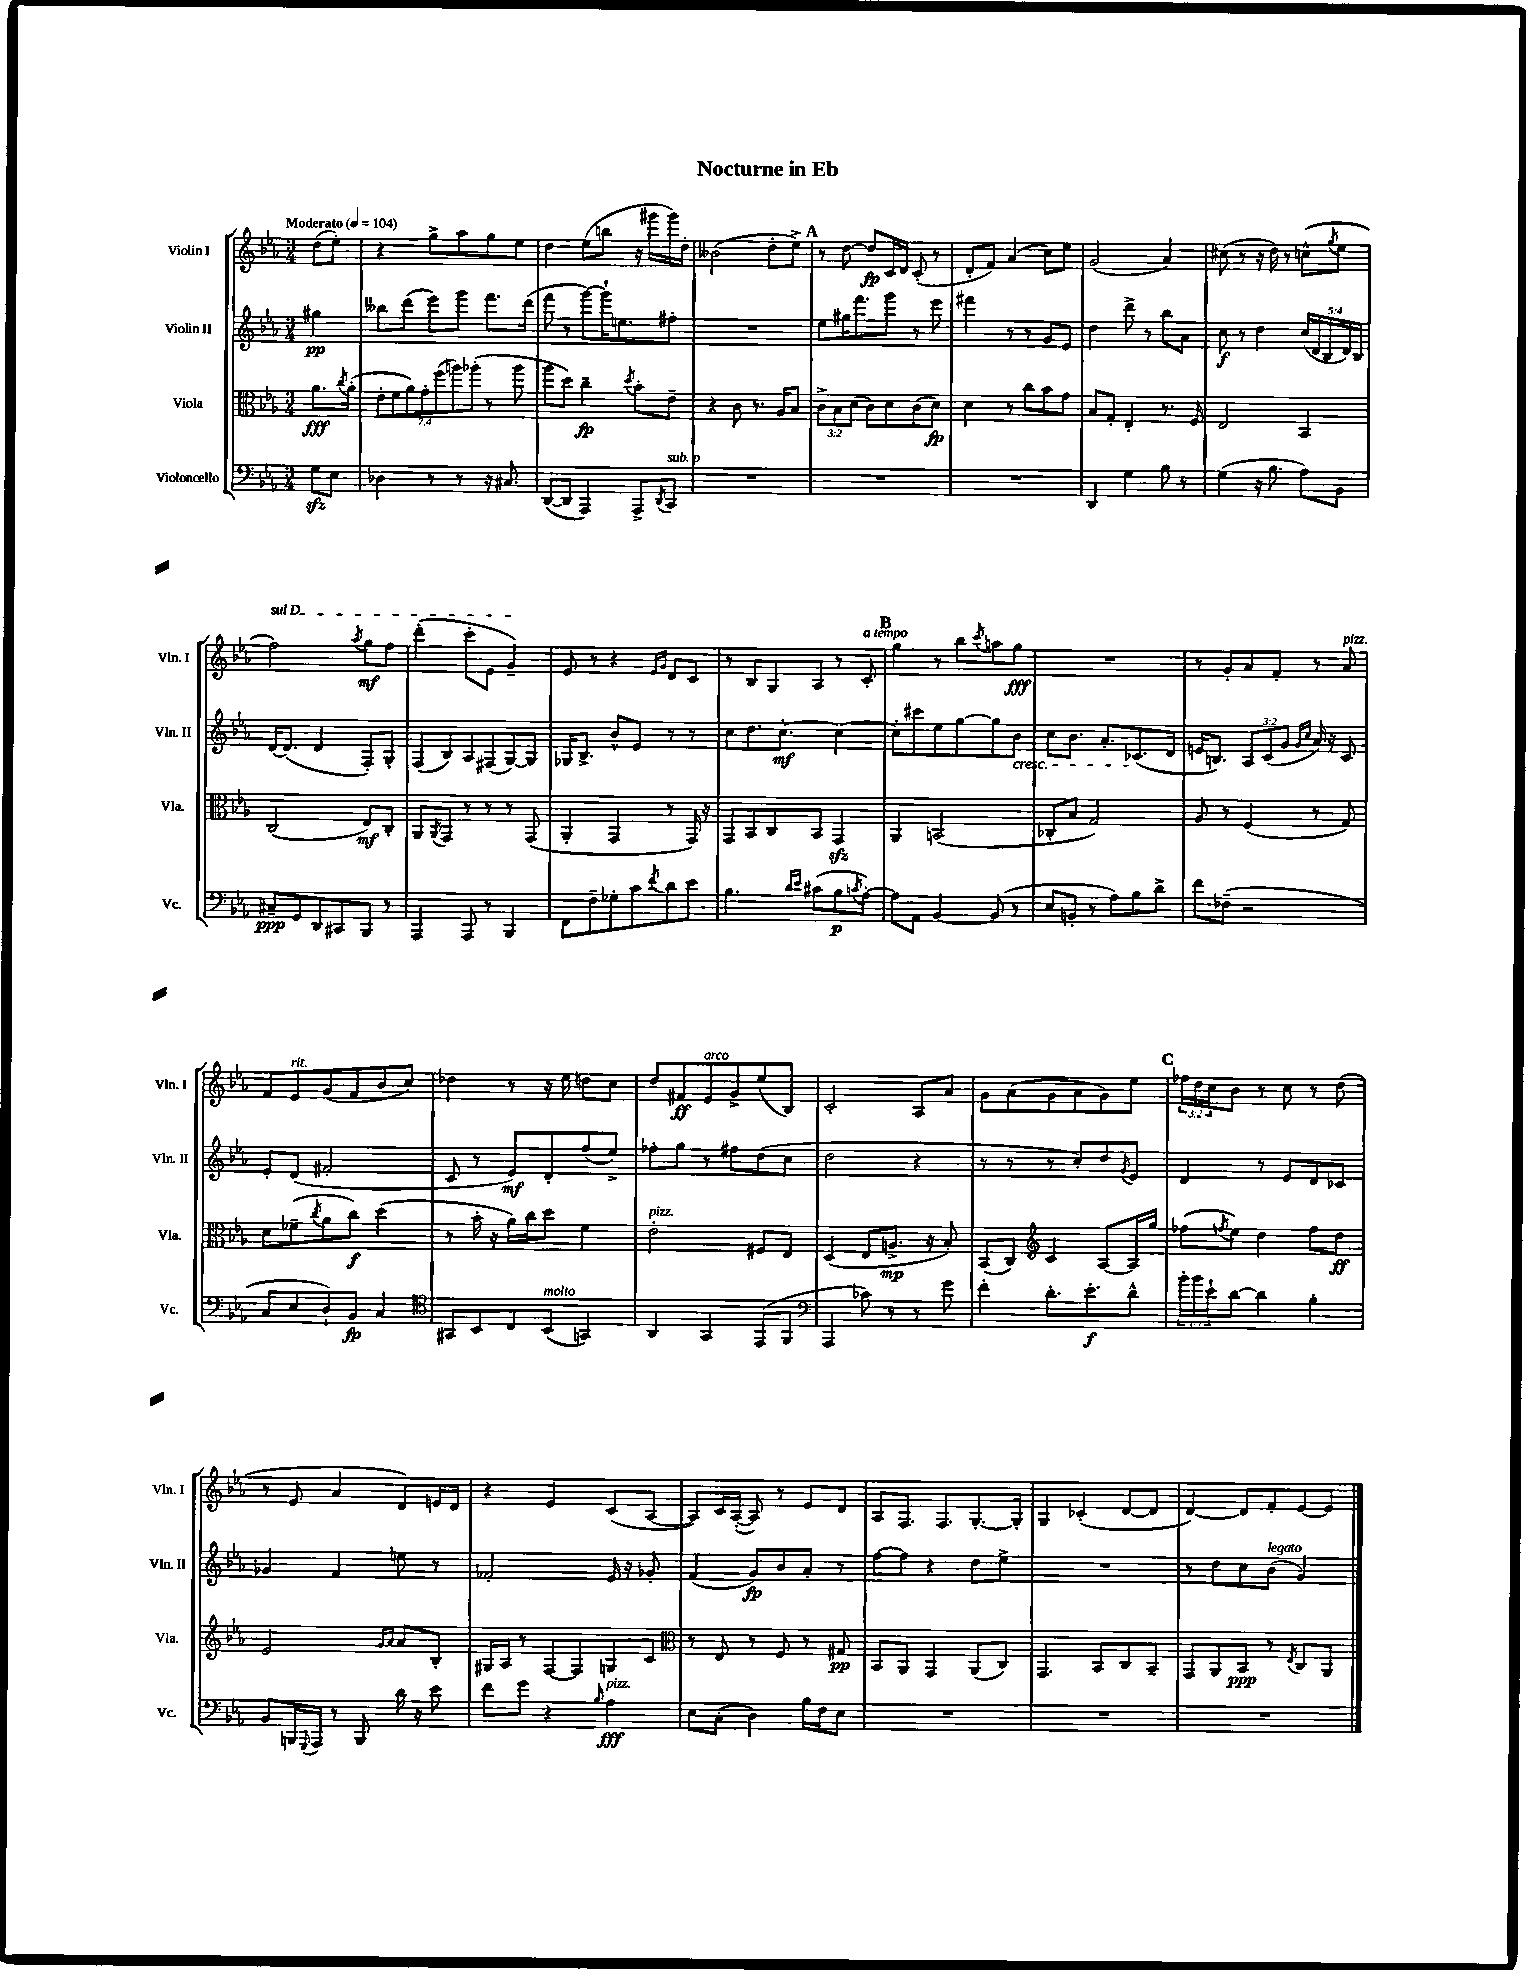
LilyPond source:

\header { title = "Nocturne in Eb" }
<<
\new StaffGroup <<
\new Staff = "s0" \with { instrumentName = "Violin I" shortInstrumentName = "Vln. I" } {
    \clef treble \key ees \major \numericTimeSignature \time 3/4 \override Staff.TupletNumber.text = #tuplet-number::calc-fraction-text \partial 4 \tempo "Moderato" 4 = 104
    d''8( ees''8-.) |
    r4 g''8-> aes''8 g''8 ees''8 |
    d''4 ees''8( b''8 r16 gis'''16 gis'''16) d''16-. |
    beses'2( d''8-. ees''8->) |
    \mark \markup { \bold "A" } r8 d''8~ d''8\fp c'16 d'16 c'8-.( r8 |
    d'8-. f'8) aes'4( c''8) ees''8 |
    g'2( aes'4) |
    cis''8( r8 r16 d''16) r8 c''8-^( \acciaccatura { g''8 } ees''8 |
    \once \override TextSpanner.bound-details.left.text = \markup { \italic "sul D" } f''2\startTextSpan) \acciaccatura { aes''8 } g''8\mf f''8 |
    d'''4-.( c'''8-. ees'8 g'4--\stopTextSpan) |
    ees'8 r8 r4 \grace { ees'16 g'16 } d'8 c'8 |
    r8 bes8 g8 aes8 r8 c'8-.^\markup { \italic "a tempo" } |
    \mark \markup { \bold "B" } g''4 r8 bes''8 \acciaccatura { c'''8 } a''8 g''8\fff |
    R2. |
    r8 g'8-. aes'8 f'8-. r8 aes'8^\markup { \italic "pizz." } |
    f'8 ees'8^\markup { \italic "rit." } g'8( f'8 bes'8 c''8) |
    des''4 r8 r16 ees''16 d''8 c''8 |
    d''8 fis'8\ff ees'8^\markup { \italic "arco" } g'8-> ees''8( bes8) |
    c'2-. aes8 aes'8 |
    g'8 aes'8( g'8 aes'8 g'8) ees''8 |
    \mark \markup { \bold "C" } \tuplet 3/2 { fes''16 d''16 c''16 } bes'8 r8 c''8 r8 d''8( |
    r8 ees'8 aes'4 d'8) e'16 d'16 |
    r4 ees'4 c'8( aes8~ |
    aes8) c'16 aes16~-.( aes8) r8 ees'8 d'8 |
    aes8 f8. f8. g8.~-. g16-. |
    g4 ces'4-.( d'8~ d'8 |
    d'4~) d'8 f'8-. ees'8~ ees'8 \bar "|." |
}
\new Staff = "s1" \with { instrumentName = "Violin II" shortInstrumentName = "Vln. II" } {
    \clef treble \key ees \major \numericTimeSignature \time 3/4 \override Staff.TupletNumber.text = #tuplet-number::calc-fraction-text \partial 4
    gis''4\pp |
    beses''8 d'''8( ees'''8) g'''8 f'''8. d'''16( |
    f'''8 r8 g'''8~) g'''16-! e''8. fis''8-. |
    R2. |
    \mark \markup { \bold "A" } ees''8 gis''16 f'''8. g'''8 r8 ees'''8 |
    fis'''4 r8 r8 g'8 ees'8 |
    d''4 d'''8-> r8 bes''8 aes'8 |
    c''8\f r8 d''4 \tuplet 5/4 { c''16( d'16 bes16 d'16) bes16 } |
    d'16~ d'8.( d'4 f8-.) g8-. |
    f8( bes8) aes8 fis8( g8~) g8 |
    ges16 bes8.-> bes'8-^ ees'8 r8 r8 |
    c''8 d''8. c''8.~-.\mf c''4~ |
    \mark \markup { \bold "B" } c''8-. cis'''8 ees''8 g''8~ g''8 bes'8\cresc |
    c''8 bes'8. aes'8.-. ces'8.\!( d'16 |
    e'16 b8.) \tuplet 3/2 { aes8 c'8( g'8 } \grace { g'16 c''16 } aes'16) r16 c'8 |
    ees'8-. d'8( fis'2-. |
    c'8 r8 ees'8\mf) d'8-. f''8( ees''8->) |
    fes''8-. g''8 r8 fis''8 d''8( c''8 |
    d''2 r4 |
    r8 r8 r8 c''8-.) d''8 \acciaccatura { g'8 } ees'8 |
    \mark \markup { \bold "C" } d'4 r8 ees'8 d'8 ces'8 |
    ges'4 f'4 e''8 r8 |
    fes'2-. ees'16 r16 ges'8-. |
    f'4( g'8\fp) bes'8 aes'8-. r8 |
    f''8~ f''8 r4 d''8 ees''8-> |
    R2. |
    r8 d''8 c''8 bes'8^\markup { \italic "legato" }( g'4) \bar "|." |
}
\new Staff = "s2" \with { instrumentName = "Viola" shortInstrumentName = "Vla." } {
    \clef alto \key ees \major \numericTimeSignature \time 3/4 \override Staff.TupletNumber.text = #tuplet-number::calc-fraction-text \partial 4
    aes'8.\fff \acciaccatura { c''8 } aes'16-.( |
    \tuplet 7/4 { ees'8-. f'8 aes'8) g'8-. f''8( a''8) aes''8-.( } r8 aes''8 |
    aes''8 d''8) c''4--\fp \acciaccatura { d''8 } bes'8-. ees'8-- |
    r4 c'8 r8. aes16 bes8 |
    \mark \markup { \bold "A" } \tuplet 3/2 { c'8-> bes8 d'8( } c'8) d'8 c'8( d'8\fp) |
    d'4 r8 c''8 bes'8 g'8 |
    bes8 g8-. ees4-. r8. f16 |
    ees2 bes,4 |
    c2( ees8\mf) c8-. |
    aes,8 \acciaccatura { aes,8 } g,8 r8 r8 r8 g,8( |
    aes,4-. g,4 r8 g,16) r16 |
    g,8 bes,8 c8 bes,8 g,4\sfz |
    \mark \markup { \bold "B" } aes,4 b,2( |
    ces8-. bes8 g2) |
    aes8 r8 f4( r8 g8) |
    d'8 fes'8--( \acciaccatura { c''8 } aes'8 c''8\f) d''4( |
    r8 bes'16-. r16 aes'16) c''16 d''8 f'4 |
    ees'2-.^\markup { \italic "pizz." } fis8 ees8 |
    d4( ees8 a8.->\mp r16 bes8-.) |
    bes,8( c8) \clef treble c'4 aes8~ aes16 g''16 |
    \mark \markup { \bold "C" } fes''8( \acciaccatura { f''8 } ees''8) d''4 f''8 d''8\ff |
    ees'2 \grace { g'16 aes'16 } aes'8 bes8-. |
    gis16 aes16 r8 f8~ f8 g8 c'8 |
    \clef alto r8 ees8 r8 f8 r8 gis8\pp |
    bes,8 aes,8 g,4 aes,8( c8) |
    g,4. bes,8 c8 bes,8-- |
    g,8 aes,8 bes,8\ppp r8 \acciaccatura { ees8 } c8 aes,8 \bar "|." |
}
\new Staff = "s3" \with { instrumentName = "Violoncello" shortInstrumentName = "Vc." } {
    \clef bass \key ees \major \numericTimeSignature \time 3/4 \override Staff.TupletNumber.text = #tuplet-number::calc-fraction-text \partial 4
    g8\sfz ees8 |
    des4 r8 r8 r16 cis8. |
    d,8~( d,8 aes,,4) aes,,8-> \acciaccatura { d,8 } c,8^\markup { \italic "sub. p" } |
    R2. |
    \mark \markup { \bold "A" } R2. |
    R2. |
    d,4 g4 bes8 r8 |
    g4( r16 bes8. aes8) bes,8 |
    cis8--\ppp g,8 d,8 cis,8 bes,,8 r8 |
    aes,,4 aes,,8 r8 bes,,4 |
    f,8 f8-- ges8-. c'8 \acciaccatura { f'8 } d'8 ees'8 |
    bes4. \grace { d'16 ees'16 } cis'8( bes8\p \acciaccatura { c'8 } aes8~-.) |
    \mark \markup { \bold "B" } aes8 aes,8 bes,4~ bes,8( r8 |
    ees8 b,8-. r8 aes8) bes8 d'8-> |
    f'8 fes8--( r2 |
    c8 ees8 d8-!) bes,8\fp c4 |
    \clef tenor gis,8 bes,8 c8 bes,8^\markup { \italic "molto" }( g,4) |
    aes,4 g,4 ees,8( f,8 |
    \clef bass aes,,4 ces'8) r8 r8 g'8 |
    f'4-. d'8.-. ees'8.-.\f d'8-^ |
    \mark \markup { \bold "C" } \tuplet 3/2 { bes'16-. bes'16 ees'16-! } d'8~ d'4 bes4-. |
    bes,8 b,,16 \appoggiatura { g,,8 } aes,,16 r8 b,,8 d'16 r16 ees'8 |
    f'8 g'8 r4 \grace { bes16 } aes4\fff^\markup { \italic "pizz." } |
    ees8 c8-.( d4) bes16 f16 ees8 |
    R2. |
    R2. |
    R2. \bar "|." |
}
>>
>>
\layout { \context { \Score \remove "Bar_number_engraver" } }
